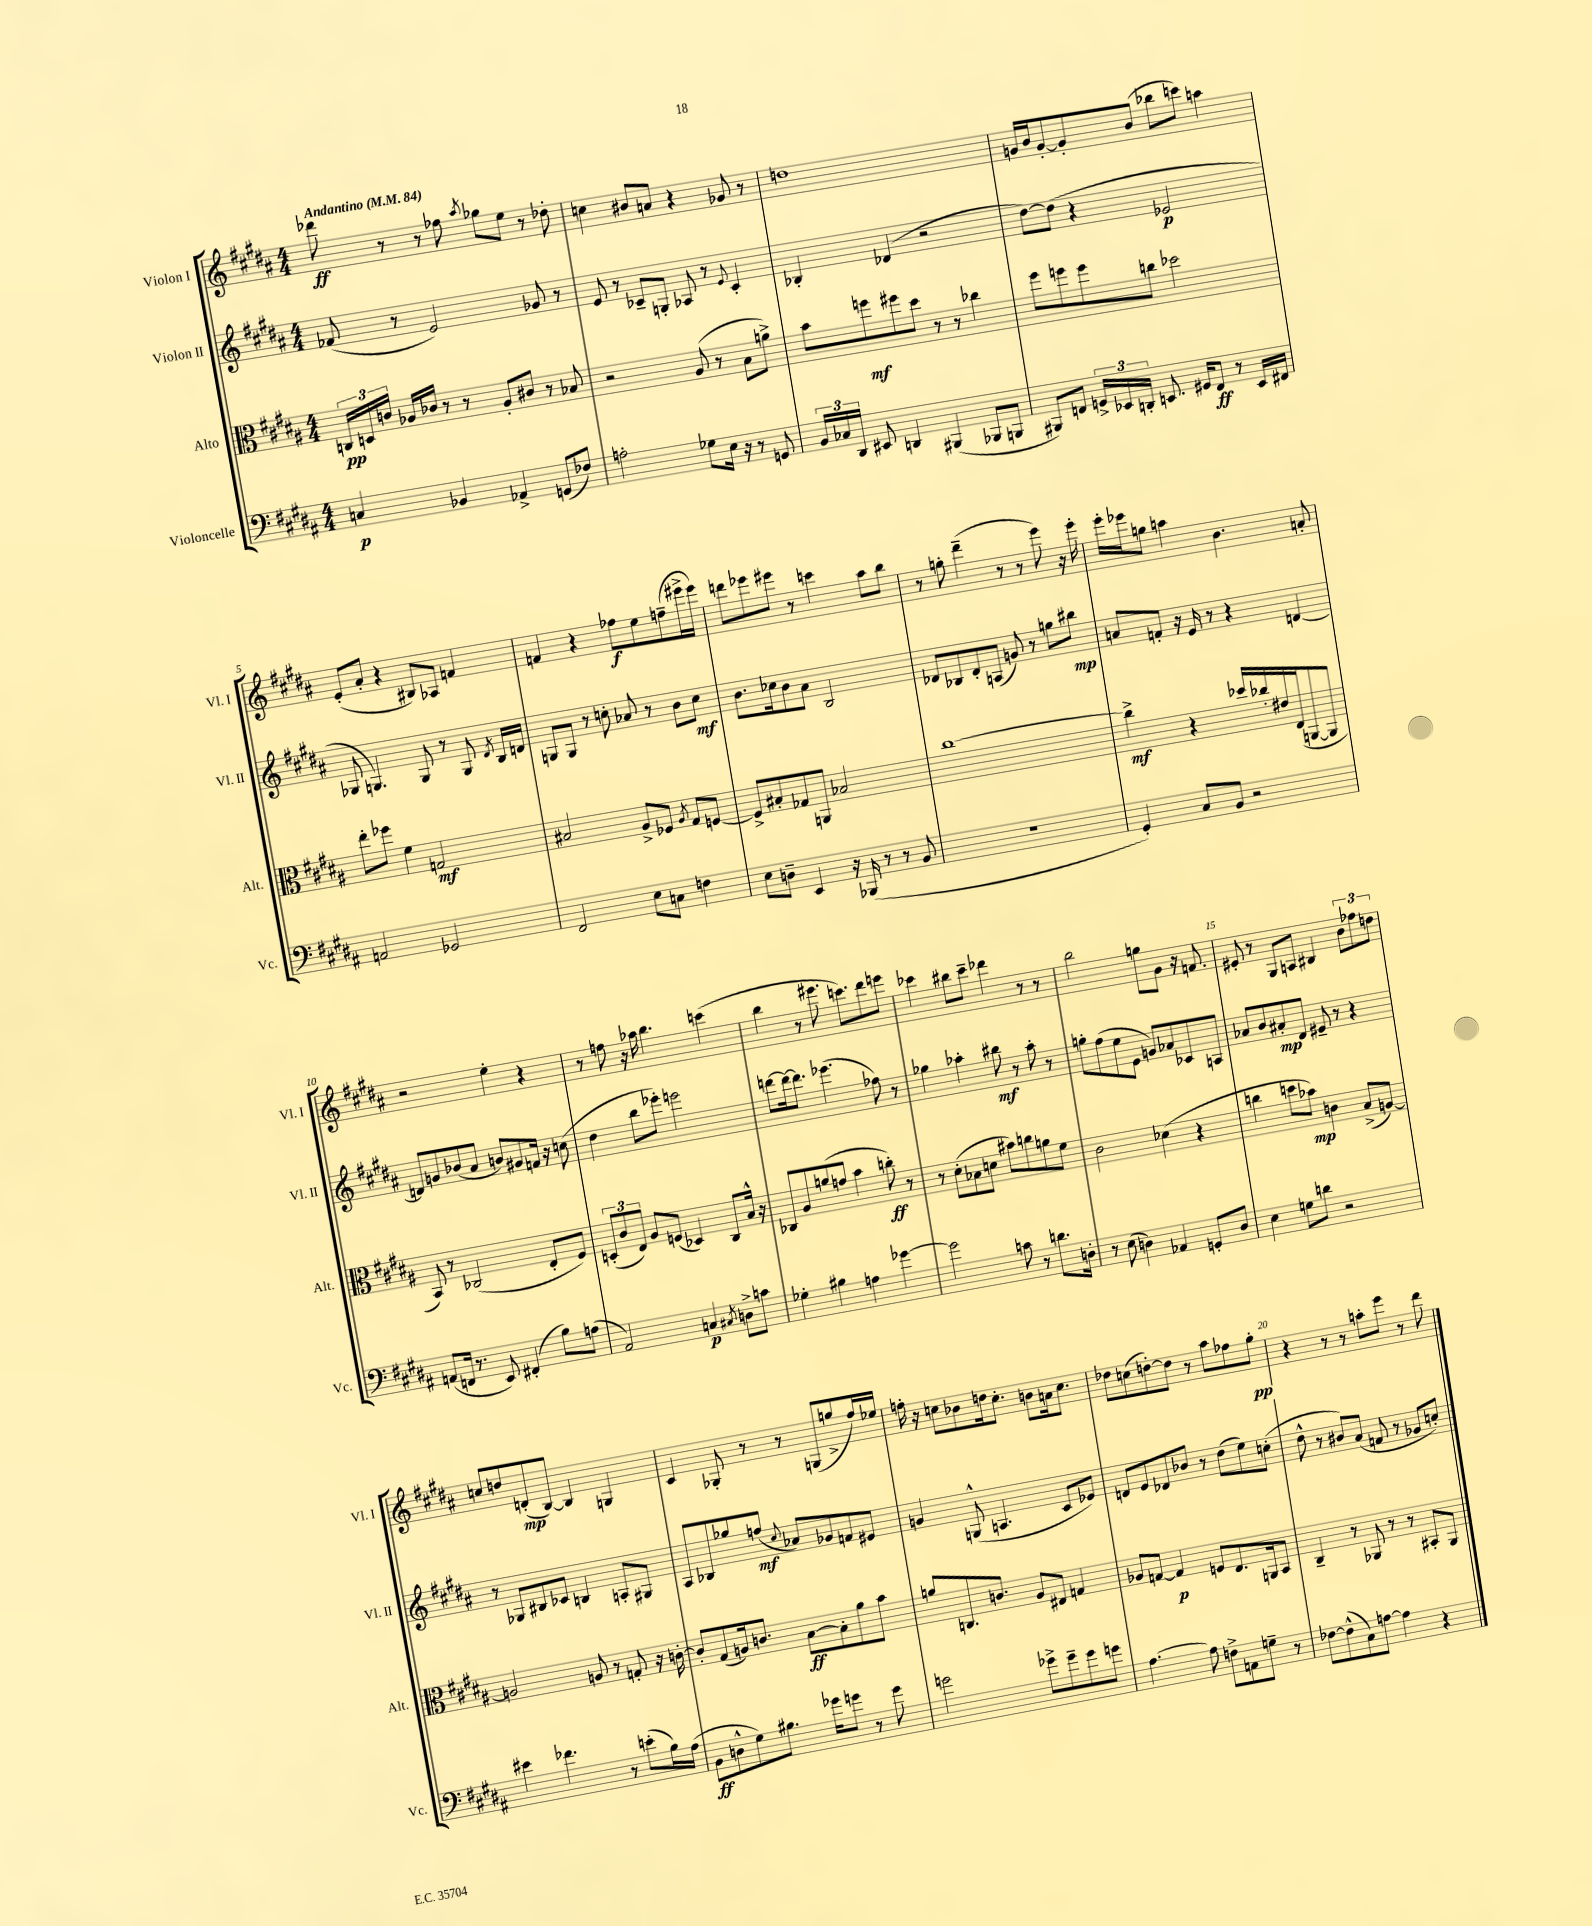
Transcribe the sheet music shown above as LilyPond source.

<<
\new StaffGroup <<
\new Staff = "s0" \with { instrumentName = "Violon I" shortInstrumentName = "Vl. I" } {
    \clef treble \key b \major \numericTimeSignature \time 4/4 \tempo "Andantino" 4 = 84
    \autoBeamOff des'''8\ff r8 r8 fes''8 \acciaccatura { ais''8 } ges''8[ e''8] r8 des''8-. |
    c''4 bis'8[ a'8] r4 ges'8 r8 |
    d''1 |
    g'16[ b'16 g'8~-. g'8-. b'8]( bes''8[ c'''8]) a''4 |
    e'8[-.( ais'8]-. r4 bis8[) aes8] f'4 |
    f'4 r4 fes''8[\f e''8 f''8--( eis'''16-> eis'''16]) |
    d'''8[ ees'''8 eis'''8] r8 c'''4 ais''8[ b''8] |
    r8 g''8-. dis'''4--( r8 r8 e'''8) r16 e'''16-. |
    e'''16[-. ees'''16 g''8] a''4 b'4. a'8-. |
    r2 e''4-. r4 |
    r8 f''8 r16 aes''16 b''4. c'''4( |
    b''4 r8 eis'''8. c'''8.[) dis'''8 e'''8] |
    ces'''4 bis''8[ ces'''8]-- des'''4 r8 r8 |
    b''2 g''8[ gis'8] r16 f'8. |
    eis'8-. r8 gis8[ a8] bis4 \tuplet 3/2 { b'8[ fes''8 d''8] } |
    c''8[ d''8 d'8-.\mp( b8]~) b4 g4 |
    cis'4 ges8-. r8 r8 g8[( g''8-> fis''16) ees''16] |
    f''16-. r16 c''8[ bes'8 d''16 c''8.]-. b'8[ a'16 c''8.] |
    des''8[ c''8( d''8~-.) d''8] r8 ais''8[ fes''8 gis''8]-.\pp |
    r4 r8 r8 a''8[-. e'''8] r8 dis'''8 \bar "|." |
}
\new Staff = "s1" \with { instrumentName = "Violon II" shortInstrumentName = "Vl. II" } {
    \clef treble \key b \major \numericTimeSignature \time 4/4
    \autoBeamOff fes'8( r8 e'2) ges'8 r8 |
    e'8 r8 ces'8[-- g8]-. aes8 r8 \appoggiatura { e'8 } ces'4-. |
    bes4-. des'4( r2 |
    dis''8[~) dis''8]( r4 ees'2\p |
    ges8 g4.) g8 r8 g8 \acciaccatura { dis'8 } b16[ d'16] |
    g8[ g8] r8 c''8-. aes'8 r8 b'8[ c''8]\mf |
    b'8.[ ces''16 b'8 ais'8] b2 |
    des'8[ bes8 des'8-. a8]( g'8) r8 g''8[ bis''8]\mp |
    a'8[ f'8]-. r16 e'16 r8 r4 d'4~ |
    d'8[ g'8 bes'8( ais'8] b'8[) gis'8 f'16] r16 c''8( |
    dis''4 b''8[ ees'''8]-.) e'''2 |
    d'''8[~ d'''16~ d'''8.] ees'''4.( fes''8) r8 |
    ges''4 aes''4-. bis''8\mf r8 aes''8-. r8 |
    g''8[-. fis''8( e''8 e'8] g'8[) aes'8 ces'8 a8] |
    aes'8[ b'8 ais'8-.\mp dis'8] eis'8-- r8 r4 |
    r8 ges8[ bis8 ces'8] b4 a8[-. gis8] |
    ais8[ bes8 ges''8 f''8]\mf( \appoggiatura { cis''8 } aes'8[) ges'8 f'8 eis'8] |
    g'4 g8-^( a4. cis'8[ ees'8]) |
    d'8[ e'8 des'8 bes'8] r8 dis''8[( e''8) c''8]-.( |
    dis''8-^ r8 bis'8[) ais'8]( f'8 r8 ges'8[ c''8]-.) \bar "|." |
}
\new Staff = "s2" \with { instrumentName = "Alto" shortInstrumentName = "Alt." } {
    \clef alto \key b \major \numericTimeSignature \time 4/4
    \autoBeamOff \tuplet 3/2 { c16[\pp d16 c'16] } aes16[ ces'16] r8 r8 aes8[-. cis'8] r8 bes8 |
    r2 ais8( r8 b8[ a'8]->) |
    b'8[ f''8\mf fis''8 dis''8] r8 r8 ces''4 |
    fis''8[ f''8 f''8 c''8] des''2 |
    e''8[-. fes''8] fis'4 g2\mf |
    bis2 ais8[-> fes8] \acciaccatura { ais8 } gis8[ f8]~ |
    f8[-> bis8-. ges8 a,8] bes2 |
    cis''1~ |
    cis''4->\mf r4 des''16[ ces''16-. eis'16 e16( a,8~ a,8] |
    b,8) r8 ces2( e8[-. fis8]) |
    \tuplet 3/2 { d8[-.( cis'8 e8]) } ais8[ f8]( des4) cis8[ b16]-^ r16 |
    ces8[ ais8 a'8( g'8] b'4 c''8-.\ff) r8 |
    r8 dis'8[-.( bes8 d'8] bis'8[) c''8 a'8 fis'8] |
    cis'2 des'4( r4 |
    c''4 d''8[ bes'8]\mp) c'4 b8[->( a8]~) |
    a2 a8 r8 g8-. r16 c'16~-. |
    c'8[-. gis8( a16) c'8.] b8[~\ff b8-. ais'8 b'8] |
    a'8[ c8. c'8.] ais8[ eis8] g4 |
    aes8[ g8]~ g4\p f8[ e8. a,16 b,8] |
    cis4-- r8 aes,8 r8 r8 bis,8[-. aes,8] \bar "|." |
}
\new Staff = "s3" \with { instrumentName = "Violoncelle" shortInstrumentName = "Vc." } {
    \clef bass \key b \major \numericTimeSignature \time 4/4
    \autoBeamOff c4\p bes,4 aes,4-> g,8[( fes8]) |
    a2-. ges8[ e16] r16 r8 g,8 |
    \tuplet 3/2 { b,16[ ces16 dis,16] } eis,8 d,4 bis,,4( bes,,8[ b,,8] |
    bis,,8[) f,8] \tuplet 3/2 { g,16[-> ees,16 d,16]-. } e,8. gis,16[ f,8]\ff r8 e,16[ fis,16] |
    a,2 ges,2 |
    fis,2 e8[ c8] f4 |
    e8[ d8]-- e,4 r16 bes,,16( r8 r8 b,8 |
    R1 |
    gis,4-.) cis8[ b,8] r2 |
    a,8[( f,16] r8. e,8) fis,4-.( b8[) a8]( |
    ais,2) c4\p \acciaccatura { cis8 } d8[-> c'8] |
    ges4-. bis4 a4 ges'4~ |
    ges'2 c'8 r8 d'8.[ d16]-. |
    r8 e8( d4) aes,4 g,8[-. d8] |
    e4 g8[ d'8] r2 |
    eis'4 fes'4. r8 e'8[-.( b16) ais16]( |
    b,8[\ff d8-^ gis8) bis8.] ges'16[ g'8] r8 g'8 |
    g'2 ges'8[-> ges'8-- ges'8 g'8] |
    ais4.~ ais8 f8[-> a,8 g8]-- r8 |
    fes8[~ fes8-^( cis8) a8]~ a4 r4 \bar "|." |
}
>>
>>
\layout { \context { \Score \override BarNumber.break-visibility = ##(#f #t #t) barNumberVisibility = #(every-nth-bar-number-visible 5) } }
